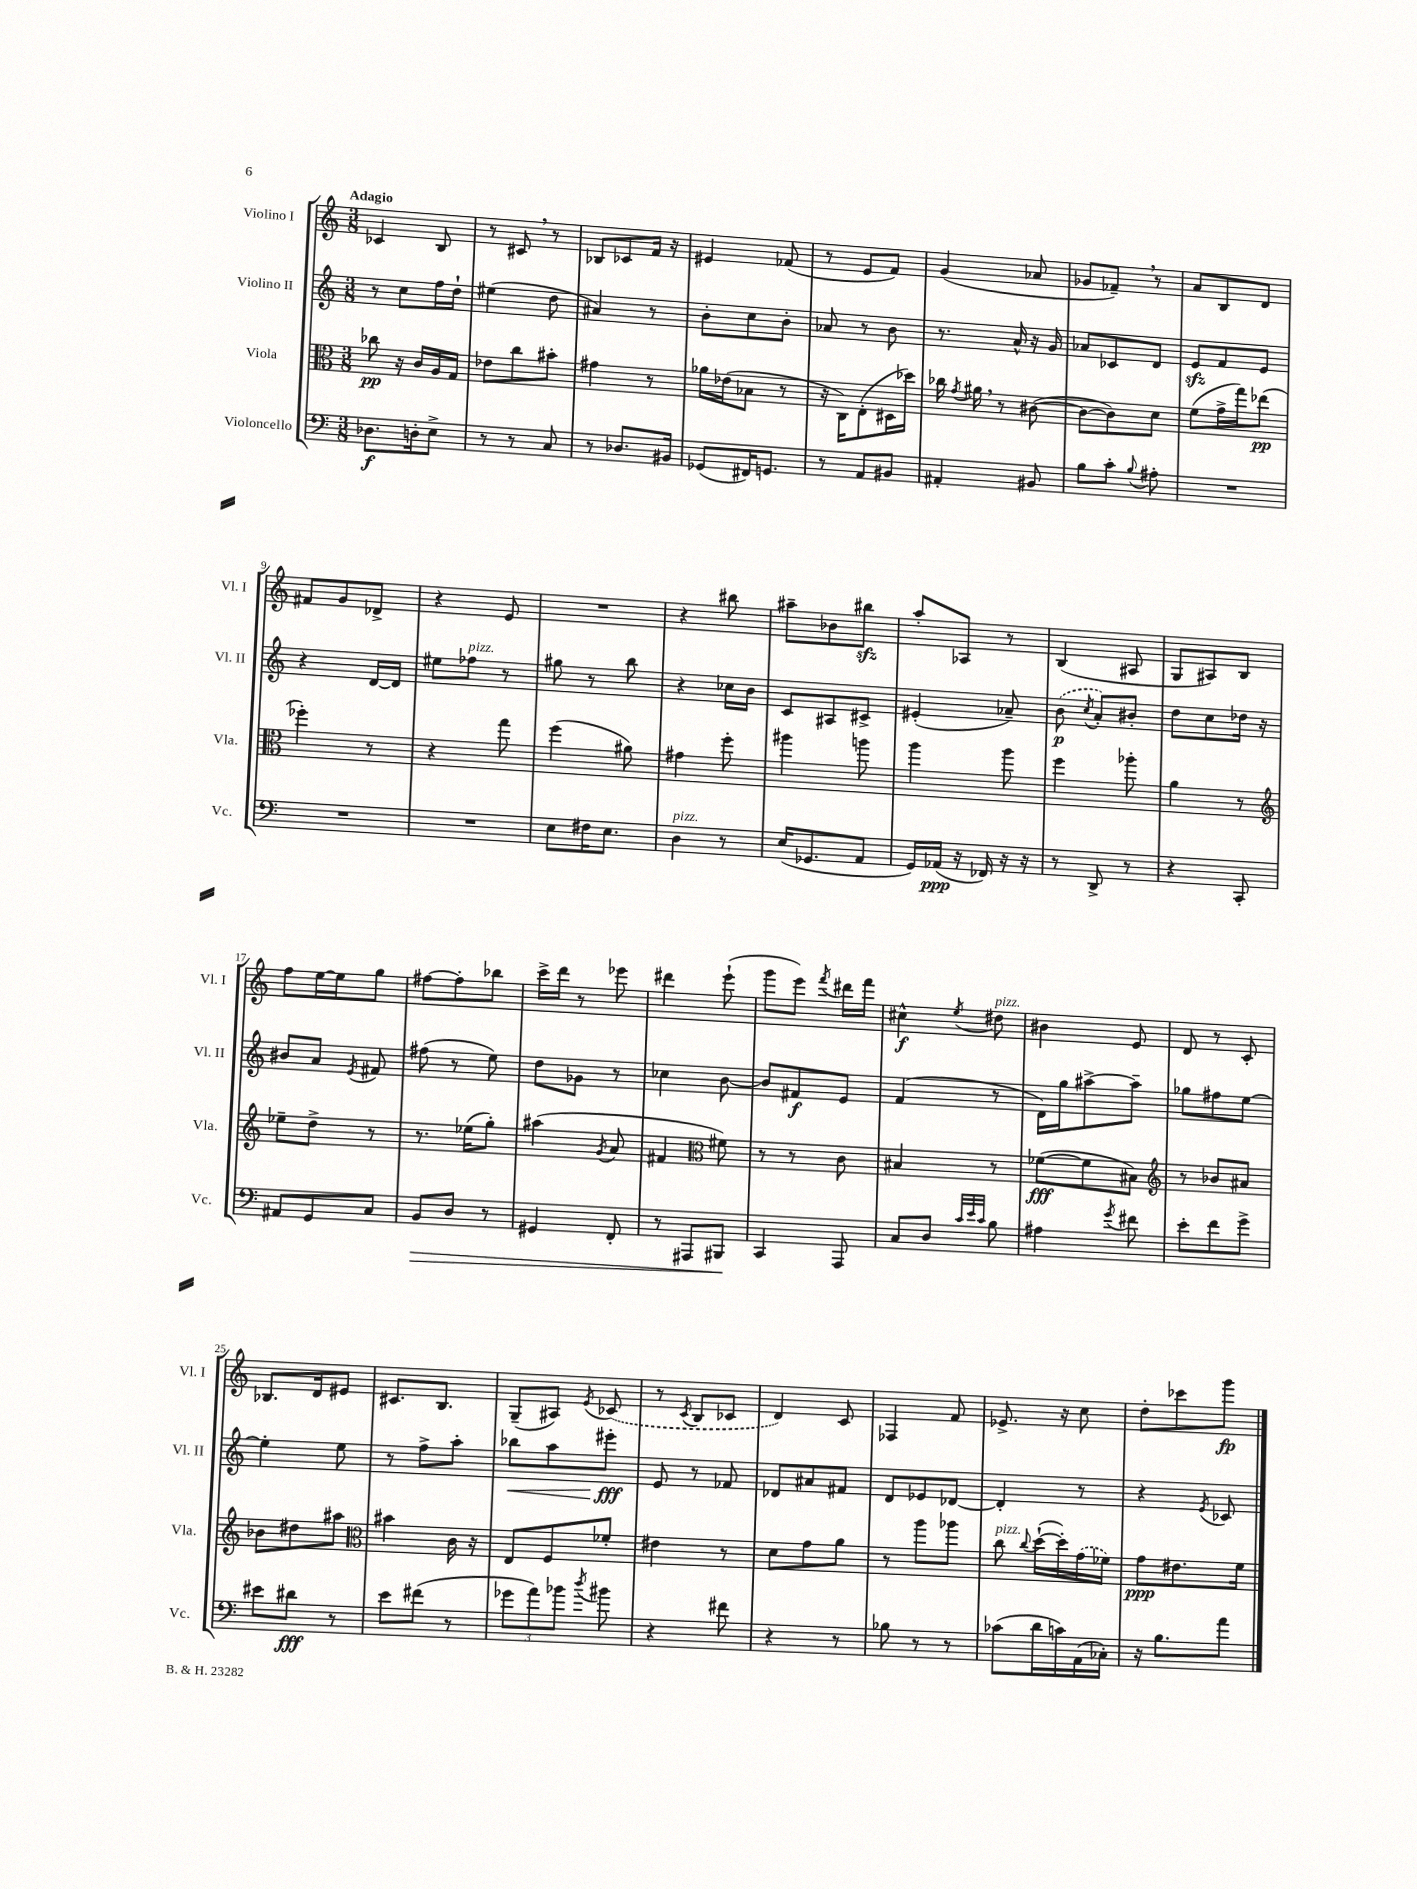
<<
\new StaffGroup <<
\new Staff = "s0" \with { instrumentName = "Violino I" shortInstrumentName = "Vl. I" } {
    \clef treble \key c \major \numericTimeSignature \time 3/8 \tempo "Adagio"
    \autoBeamOff ces'4 b8 |
    r8 cis'8 \breathe r8 |
    bes8[ ces'8 f'16] r16 |
    eis'4 fes'8( |
    r8 e'8[ f'8]) |
    g'4( aes'8 |
    ges'8[ fes'8]--) \breathe r8 |
    a'8[ b8 d'8] |
    fis'8[ g'8 des'8]-> |
    r4 e'8 |
    R4. |
    r4 bis''8 |
    ais''8[-- bes'8 bis''8]\sfz |
    a''8[-. aes8] r8 |
    b4( ais8 |
    g8[ ais8) b8] |
    f''8[ e''16~ e''16 g''8] |
    fis''8[~ fis''8-. bes''8] |
    c'''16[-> d'''16] r8 ees'''8 |
    dis'''4 e'''8-!( |
    g'''8[ e'''8]) \acciaccatura { f'''8 } dis'''16[ f'''16] |
    cis''4-^\f \acciaccatura { e''8 } dis''8^\markup { \italic "pizz." } |
    bis'4 e'8 |
    d'8 r8 c'8-. |
    bes8.[ d'16 eis'8] |
    cis'8.[ b8.] |
    g8[--( ais8]) \acciaccatura { e'8 } \once \slurDashed ces'8( |
    r8 \acciaccatura { c'8 } b8[ ces'8] |
    d'4) c'8 |
    fes4 f'8 |
    ees'8.-> r16 c''8 |
    d''8[-. ces'''8 g'''8]\fp \bar "|." |
}
\new Staff = "s1" \with { instrumentName = "Violino II" shortInstrumentName = "Vl. II" } {
    \clef treble \key c \major \numericTimeSignature \time 3/8
    \autoBeamOff r8 c''8[ f''16 d''16]-! |
    eis''4( d''8 |
    ais'4) r8 |
    b'8[-. c''8 b'8]-. |
    aes'8 r8 b'8 |
    r8. a'16-^ r16 g'16 |
    aes'8[ ces'8 d'8] |
    e'8[\sfz f'8 e'8] |
    r4 d'16[~ d'16] |
    eis''8[ fes''8]^\markup { \italic "pizz." } r8 |
    gis''8 r8 b''8 |
    r4 ces''16[ b'16] |
    c'8[ ais8 cis'8]-> |
    eis'4-.( aes'8--) |
    \once \slurDashed b'8\p( \acciaccatura { c''8 } a'8[-.) bis'8]-. |
    d''8[ c''8 des''16] r16 |
    bis'8[ a'8] \acciaccatura { e'8 } fis'8 |
    fis''8( r8 e''8) |
    d''8[ ges'8] r8 |
    ces''4 b'8~ |
    b'8[ fis'8\f e'8] |
    f'4( r8 |
    d'16[) g''16 ais''8~-> ais''8]-- |
    ges''8[ fis''8 e''8]~ |
    e''4-. e''8 |
    r8 f''8[-> a''8]-. |
    bes''8[\< a''8 eis'''8]-.\fff\! |
    e'8 r8 fes'8 |
    des'8[ ais'8 fis'8] |
    d'8[ ees'8 des'8]~ |
    des'4-. r8 |
    r4 \acciaccatura { e'8 } ces'8 \bar "|." |
}
\new Staff = "s2" \with { instrumentName = "Viola" shortInstrumentName = "Vla." } {
    \clef alto \key c \major \numericTimeSignature \time 3/8
    \autoBeamOff ces''8\pp r16 c'16[ a16 g16] |
    ees'8[ c''8 bis'8]-. |
    gis'4 r8 |
    aes'16[ ees'16( bes8] r8 |
    r16 c16[) e8-.( dis16 des''16]) |
    ces''16 \acciaccatura { g'8 } ais'16 \breathe r8 cis'8~( |
    cis'8[~ cis'8) d'8] |
    f'8[( g'16-> g''16) ees''8]\pp( |
    fes''4-.) r8 |
    r4 g''8 |
    f''4( ais'8) |
    gis'4 f''8-. |
    ais''4 a''8 |
    a''4 a''8 |
    f''4 aes''8-. |
    a'4 r8 |
    \clef treble ees''8[-- d''8]-> r8 |
    r8. ees''16[( g''8]-.) |
    ais''4( \acciaccatura { g'8 } a'8 |
    fis'4 \clef alto fis'8) |
    r8 r8 c'8 |
    bis4 r8 |
    fes'8[~\fff( fes'8 bis8]) |
    \clef treble r8 bes'8[ ais'8] |
    bes'8[ dis''8 ais''8] |
    \clef alto bis'4 c'16 r16 |
    e8[ f8 fes'8]-. |
    eis'4 r8 |
    d'8[ g'8 a'8] |
    r8 a''8[ aes''8] |
    c''8^\markup { \italic "pizz." } \appoggiatura { c''8 } d''16[~-!( d''16-.) \once \slurDashed g'16( fes'16]) |
    g'8[\ppp eis'8. f'16] \bar "|." |
}
\new Staff = "s3" \with { instrumentName = "Violoncello" shortInstrumentName = "Vc." } {
    \clef bass \key c \major \numericTimeSignature \time 3/8
    \autoBeamOff des8.[\f d16-. e8]-> |
    r8 r8 c8 |
    r8 des8.[ bis,16] |
    ges,8[( fis,16) g,8.] |
    r8 a,8[ bis,8] |
    ais,4-. bis,8 |
    b8[ c'8]-. \appoggiatura { b8 } ais8-. |
    R4. |
    R4. |
    R4. |
    e8[ fis16 e8.] |
    d4^\markup { \italic "pizz." } r8 |
    e16[( ges,8. a,8] |
    g,16[) aes,16]\ppp( r16 fes,16) r16 r16 |
    r8 d,8-> r8 |
    r4 c,8-. |
    ais,8[ g,8 c8] |
    b,8[\> d8] r8 |
    gis,4 f,8-. |
    r8 ais,,8[ bis,,8]\! |
    c,4 a,,8 |
    c8[ d8] \grace { c'32[ e'32 c'32] } b8 |
    ais4 \acciaccatura { g'8 } fis'8 |
    e'8[-. f'8 g'8]-> |
    eis'8[ dis'8]\fff r8 |
    e'8[ fis'8]( r8 |
    \tuplet 3/2 { ges'8[ a'8) bes'8] } \acciaccatura { d''8 } bis'8 |
    r4 fis'8 |
    r4 r8 |
    bes8 r8 r8 |
    ces'8[( d'16 c'16) a,16( ces16]-.) |
    r16 b8.[ a'8] \bar "|." |
}
>>
>>
